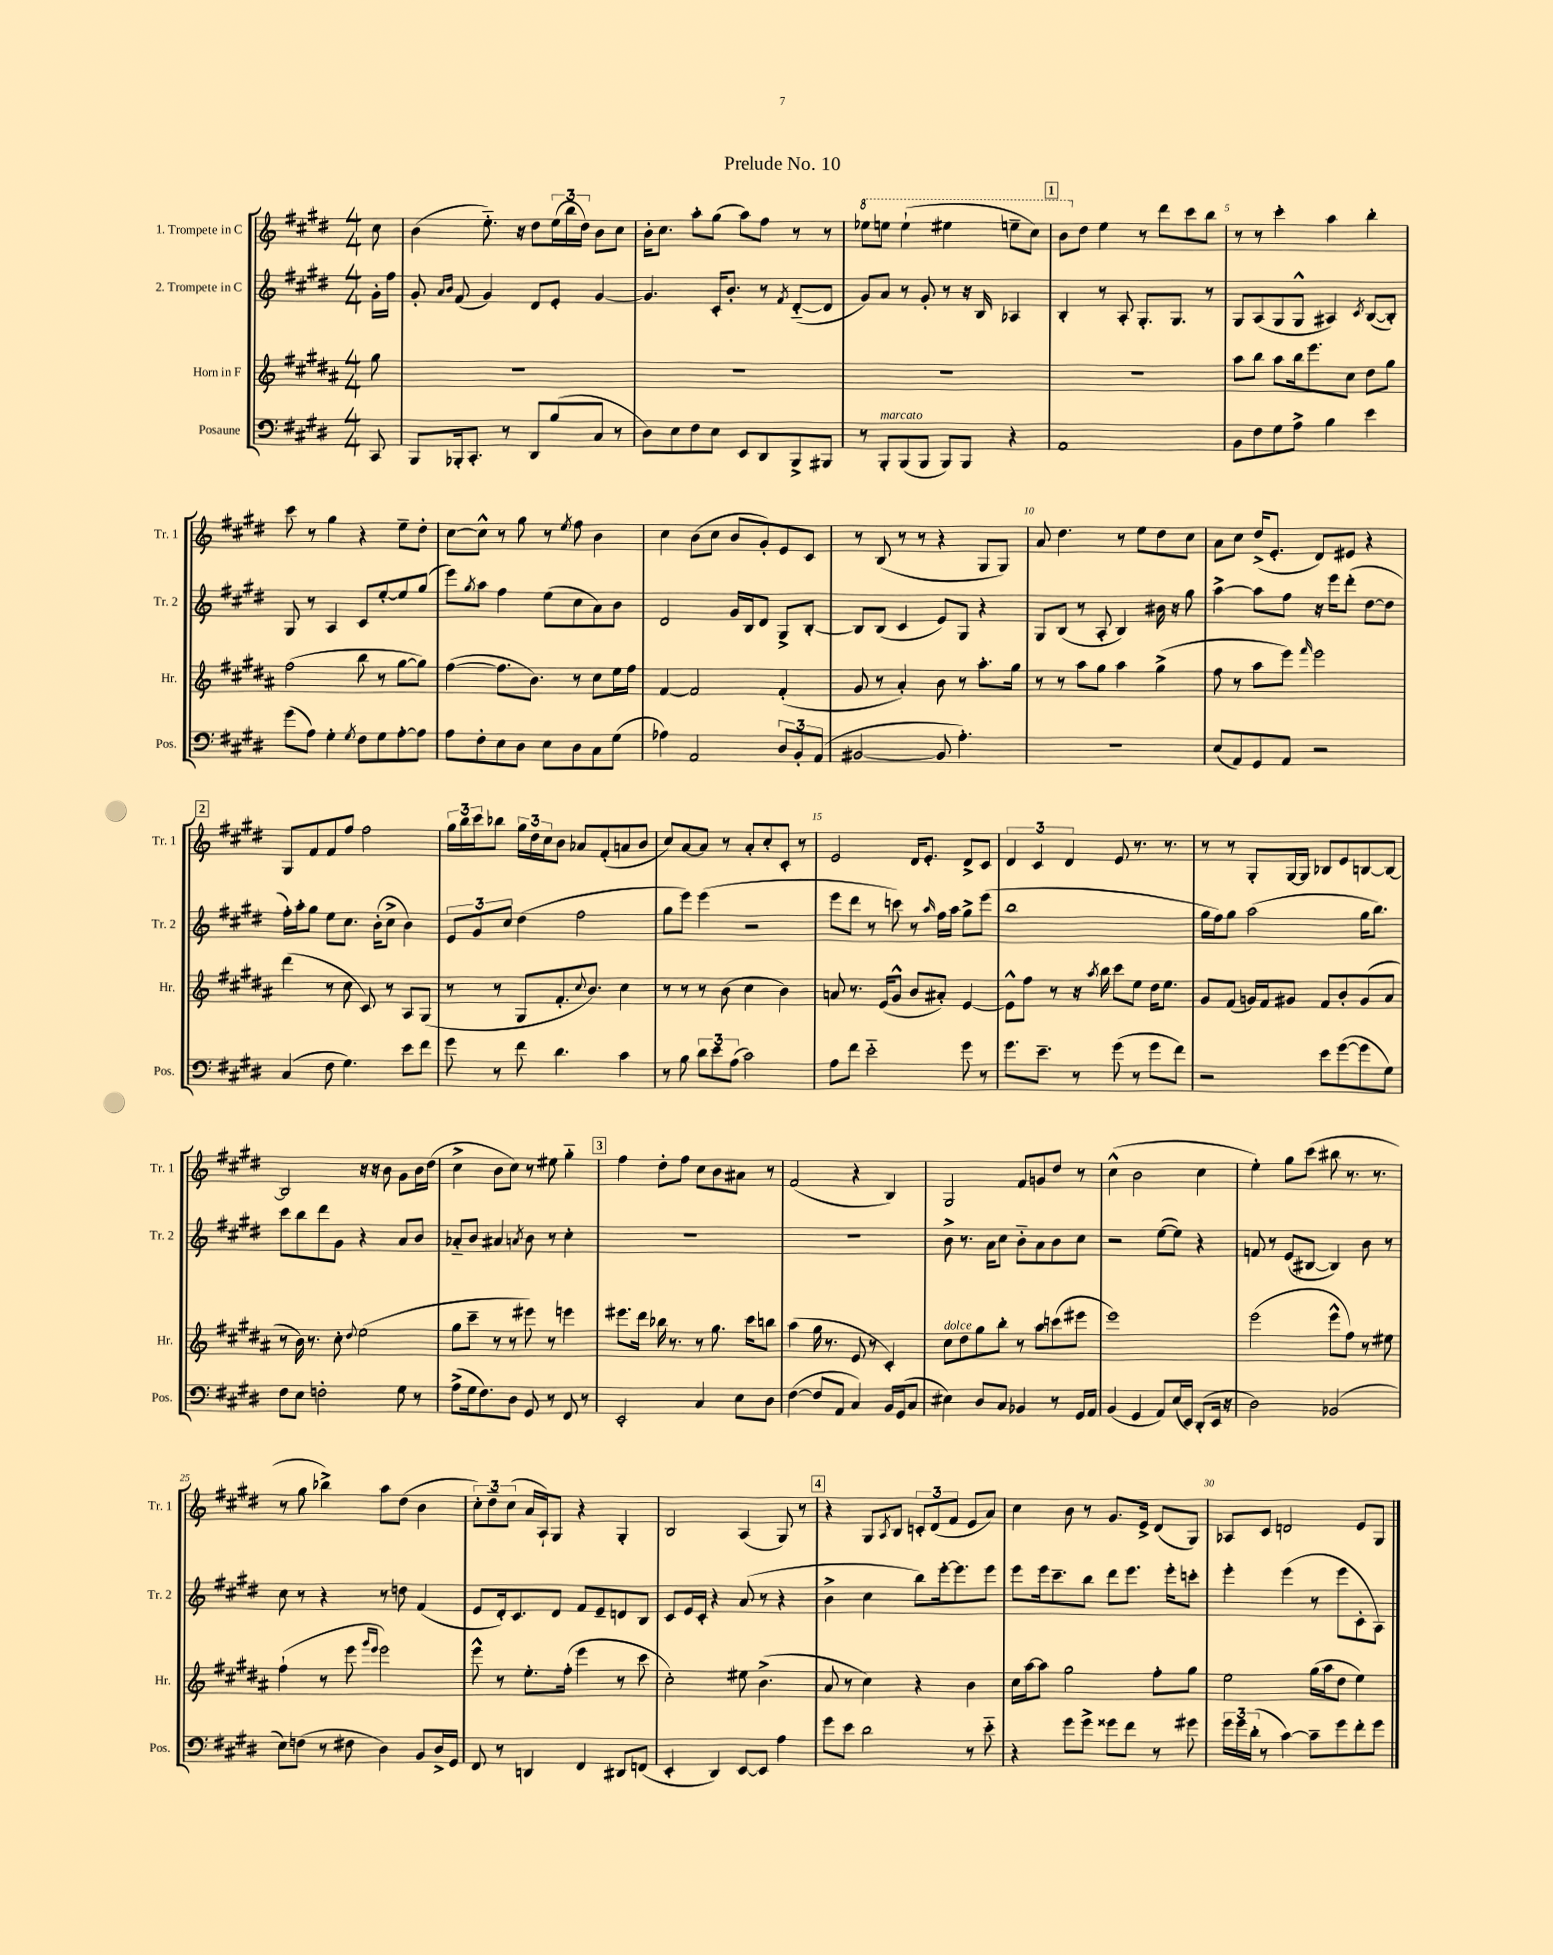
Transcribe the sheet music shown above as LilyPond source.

\header { title = "Prelude No. 10" }
<<
\new StaffGroup <<
\new Staff = "s0" \with { instrumentName = "1. Trompete in C" shortInstrumentName = "Tr. 1" } {
    \clef treble \key e \major \numericTimeSignature \time 4/4 \partial 8
    cis''8 |
    b'4( e''8.-_) r16 dis''8 \tuplet 3/2 { e''16( b''16 dis''16) } b'8 cis''8 |
    b'16-. cis''8. a''8-. gis''8( a''8) fis''8 r8 r8 |
    \ottava #1 ees'''8 e'''8 e'''4-!( eis'''4 e'''8-- cis'''8) |
    \mark \markup { \box "1" } b''8 \ottava #0 dis''8 e''4 r8 dis'''8 cis'''8 b''8 |
    r8 r8 cis'''4-. a''4 b''4-. |
    cis'''8 r8 gis''4 r4 e''8-- dis''8-. |
    cis''8~ cis''8-^ r8 gis''8 r8 \acciaccatura { e''8 } fis''8 b'4 |
    cis''4 b'8( cis''8 b'8 gis'8-.) e'8 cis'8 |
    r8 b8( r8 r8 r4 gis8 gis8) |
    a'8 dis''4. r8 e''8 dis''8 cis''8 |
    a'8 cis''8 dis''16->( e'8.-. dis'8) eis'8 r4 |
    \mark \markup { \box "2" } gis8 fis'8 fis'8 fis''8 fis''2 |
    \tuplet 3/2 { gis''16 b''16 cis'''16 } bes''8 \tuplet 3/2 { gis''16 dis''16 cis''16 } b'8 aes'8 fis'8-.( a'8 b'8 |
    cis''8) a'8~ a'8 r8 a'8-. cis''8-. cis'8-. r8 |
    e'2 dis'16 e'8.-. dis'8-> cis'8 |
    \tuplet 3/2 { dis'4 cis'4 dis'4 } e'8 r8. r8. |
    r8 r8 gis8-. gis16~ gis16 bes8 e'8 b8~ b8~ |
    b2 r16 r16 b'8 gis'8 b'16 dis''16( |
    cis''4-> b'8 cis''8) r8 eis''8 gis''4-_ |
    \mark \markup { \box "3" } fis''4 dis''8-. fis''8 cis''8 b'8 ais'8 r8 |
    fis'2( r4 b4) |
    gis2 fis'8 g'8 dis''8 r8 |
    cis''4-^( b'2 cis''4 |
    e''4-.) gis''8 cis'''8( bis''8 r8. r8. |
    r8 gis''8 bes''4->) a''8 dis''8( b'4 |
    \tuplet 3/2 { cis''8-.) dis''8-- cis''8( } a'16 a16-!) gis8 r4 gis4-. |
    b2 a4( gis8) r8 |
    \mark \markup { \box "4" } r4 gis8 \acciaccatura { a8 } b8 \tuplet 3/2 { c'8-. dis'8( fis'8 } e'8 a'8) |
    cis''4 b'8 r8 gis'8. e'16-> dis'8( gis8) |
    aes8 cis'8 d'2 e'8 gis8 \bar "|." |
}
\new Staff = "s1" \with { instrumentName = "2. Trompete in C" shortInstrumentName = "Tr. 2" } {
    \clef treble \key e \major \numericTimeSignature \time 4/4 \partial 8
    gis'16-. fis''16 |
    gis'8-. \grace { a'16 b'16 } fis'8( gis'4) dis'8 e'8-. gis'4~ |
    gis'4. cis'16-. b'8.-. r8 \acciaccatura { fis'8 } dis'8~-_( dis'8 |
    gis'8) a'8 r8 gis'8-. r8 r16 b16 aes4 |
    \mark \markup { \box "1" } b4-. r8 a8-. gis8.-. gis8. r8 |
    gis8 a8( gis8 gis8-^ ais4) \acciaccatura { cis'8 } b8~( b8-.) |
    gis8 r8 a4 cis'8 e''8~-. e''8 gis''8( |
    e'''8) \acciaccatura { gis''8 } a''8 fis''4 e''8( cis''8 a'8) b'8 |
    dis'2 gis'16 b16 dis'8 gis8-> b8~-. |
    b8 b8( cis'4 e'8) gis8 r4 |
    gis8 b8( r8 a8-. b4) bis'16 r16 gis''8 |
    a''4~-> a''8 fis''8 r16 e'''16 dis'''8-.( dis''8~ dis''8 |
    \mark \markup { \box "2" } fis''16-.) a''16-. gis''8 e''8 cis''8. b'16-.( cis''8-> b'4) |
    \tuplet 3/2 { e'8 gis'8 cis''8 } dis''4( fis''2 |
    gis''8 e'''8) e'''4( r2 |
    e'''8 dis'''8 r8 c'''8) r8 \grace { a''16 } fis''16 a''16 gis''8-> e'''8( |
    b''1 |
    gis''16 fis''16) gis''8 a''2( gis''16 b''8.) |
    cis'''8 b''8 dis'''8 gis'8 r4 a'8 b'8 |
    aes'8-_ b'8 ais'4 \acciaccatura { a'8 } b'8 r8 cis''4-. |
    \mark \markup { \box "3" } R1 |
    r1 |
    b'8-> r8. a'16 cis''8 b'8-_ a'8 b'8 cis''8 |
    r2 e''8~( e''8) r4 |
    f'8 r8 e'8( bis8~ bis4) b'8 r8 |
    cis''8 r8 r4 r8 d''8 fis'4( |
    e'8 dis'16-.) cis'8. dis'8 fis'8 e'8-- d'8 b8 |
    cis'8 e'16 cis'16-. r4 a'8( r8 r4 |
    \mark \markup { \box "4" } b'4-> cis''4 b''8) e'''16~-. e'''8. e'''8 |
    e'''8 e'''16 cis'''8.-- b''8 dis'''8 e'''8. e'''16-. c'''8-. |
    e'''4-. e'''4( r8 e'''8 cis'8-. a8) \bar "|." |
}
\new Staff = "s2" \with { instrumentName = "Horn in F" shortInstrumentName = "Hr." } {
    \clef treble \key b \major \numericTimeSignature \time 4/4 \partial 8
    gis''8 |
    R1 |
    R1 |
    R1 |
    \mark \markup { \box "1" } R1 |
    ais''8 b''8 ais''8 b''16 e'''8. cis''8 dis''8 gis''8 |
    fis''2( b''8 r8 gis''8~ gis''8) |
    fis''4~( fis''8. b'8.) r8 cis''8 e''16 fis''16 |
    fis'4~ fis'2 fis'4-.( |
    gis'8 r8 ais'4-.) b'8 r8 ais''8.-. gis''16 |
    r8 r8 ais''8 gis''8 ais''4 gis''4->( |
    fis''8 r8 ais''8 e'''8) \grace { fis'''16 } e'''2 |
    \mark \markup { \box "2" } dis'''4( r8 cis''8 cis'8) r8 ais8 gis8( |
    r8 r8 gis8 fis'8.-. \appoggiatura { cis''8 } b'8.) cis''4 |
    r8 r8 r8 b'8( cis''4 b'4) |
    a'8 r8. e'16( gis'8-^ b'8 ais'8-.) e'4~ |
    e'8-^ fis''8 r8 r16 \acciaccatura { ais''8 } b''16 cis'''8 e''8 dis''16 e''8. |
    gis'8 fis'8( g'16) fis'16 gis'8 fis'8 b'8-. gis'8( ais'8 |
    r8 b'16) r8. cis''8-. \appoggiatura { dis''8 } e''2( |
    gis''8 cis'''8-- r8 r8 eis'''8) r8 e'''4 |
    \mark \markup { \box "3" } eis'''8. dis'''16 bes''16 r8. r8 gis''8. cis'''16 b''8 |
    ais''4( gis''16 r8. e'8 r8 cis'4-.) |
    cis''8^\markup { \italic "dolce" } dis''8 gis''8 b''8-. r8 ais''8 c'''8( eis'''8 |
    e'''1) |
    e'''2( e'''8-^ fis''8) r8 eis''8 |
    fis''4-!( r8 e'''8 \grace { gis'''16 e'''16 } e'''2) |
    e'''8-^ r8 e''8.-. fis''16-.( e'''4 r8 cis'''8 |
    cis''2-.) eis''8 b'4.->( |
    \mark \markup { \box "4" } ais'8 r8 cis''4) r4 b'4 |
    cis''16 ais''16~ ais''8 gis''2 fis''8-. gis''8 |
    e''2 gis''16( ais''16 dis''8 e''4) \bar "|." |
}
\new Staff = "s3" \with { instrumentName = "Posaune" shortInstrumentName = "Pos." } {
    \clef bass \key e \major \numericTimeSignature \time 4/4 \partial 8
    cis,8 |
    b,,8 bes,,16-. cis,8.-. r8 dis,8 b8( cis8 r8 |
    dis8) e8 fis8 e8 e,8 dis,8 b,,8-> bis,,8 |
    r8 b,,8-.^\markup { \italic "marcato" } b,,8( b,,8 b,,8) b,,8 r4 |
    \mark \markup { \box "1" } a,1 |
    b,8 fis8 gis8 a8-> b4 e'4 |
    gis'8( a8) gis4-. \acciaccatura { gis8 } fis8 gis8 a8~-. a8 |
    a8 fis8-. e8 dis8 e8 dis8 cis8 gis8( |
    aes4) a,2 \tuplet 3/2 { dis8 b,8-. a,8( } |
    bis,2~ bis,8 a4.-.) |
    R1 |
    e8( a,8) gis,8 a,8 r2 |
    \mark \markup { \box "2" } cis4( fis8 gis4.) e'8 fis'8 |
    gis'8 r8 fis'8 dis'4. cis'4 |
    r8 b8 \tuplet 3/2 { dis'8 e'8 a8( } cis'2) |
    a8 fis'8 e'2-_ gis'8 r8 |
    gis'8. e'8.-- r8 gis'8( r8 gis'8 fis'8) |
    r2 e'8 gis'8~( gis'8 gis8) |
    fis8 e8 f2-. gis8 r8 |
    a8->( gis16 fis8.) dis8 gis,8 r8 fis,8 r8 |
    \mark \markup { \box "3" } e,2-. cis4 e8 dis8 |
    fis4~( fis8 a,8 cis4) b,16 gis,16( cis8 |
    eis4) dis8 cis8 bes,4 r8 gis,16 a,16 |
    b,4( gis,4 a,8) e16( e,16) dis,8-.( e,16 r16 |
    dis2) bes,2( |
    e8) f8( r8 fis8 dis4) b,8 dis16-> gis,16 |
    fis,8 r8 d,4 fis,4 dis,8 f,8( |
    e,4-. dis,4) e,8~ e,8 a4 |
    \mark \markup { \box "4" } gis'8 e'8 dis'2 r8 e'8-_ |
    r4 gis'8 gis'8-> gisis'8 fis'8 r8 gis'8 |
    \tuplet 3/2 { gis'16 gis'16 dis'16-.( } r8 cis'4~) cis'8-- gis'8 fis'8-. gis'8 \bar "|." |
}
>>
>>
\layout { \context { \Score \override BarNumber.break-visibility = ##(#f #t #t) barNumberVisibility = #(every-nth-bar-number-visible 5) } }
